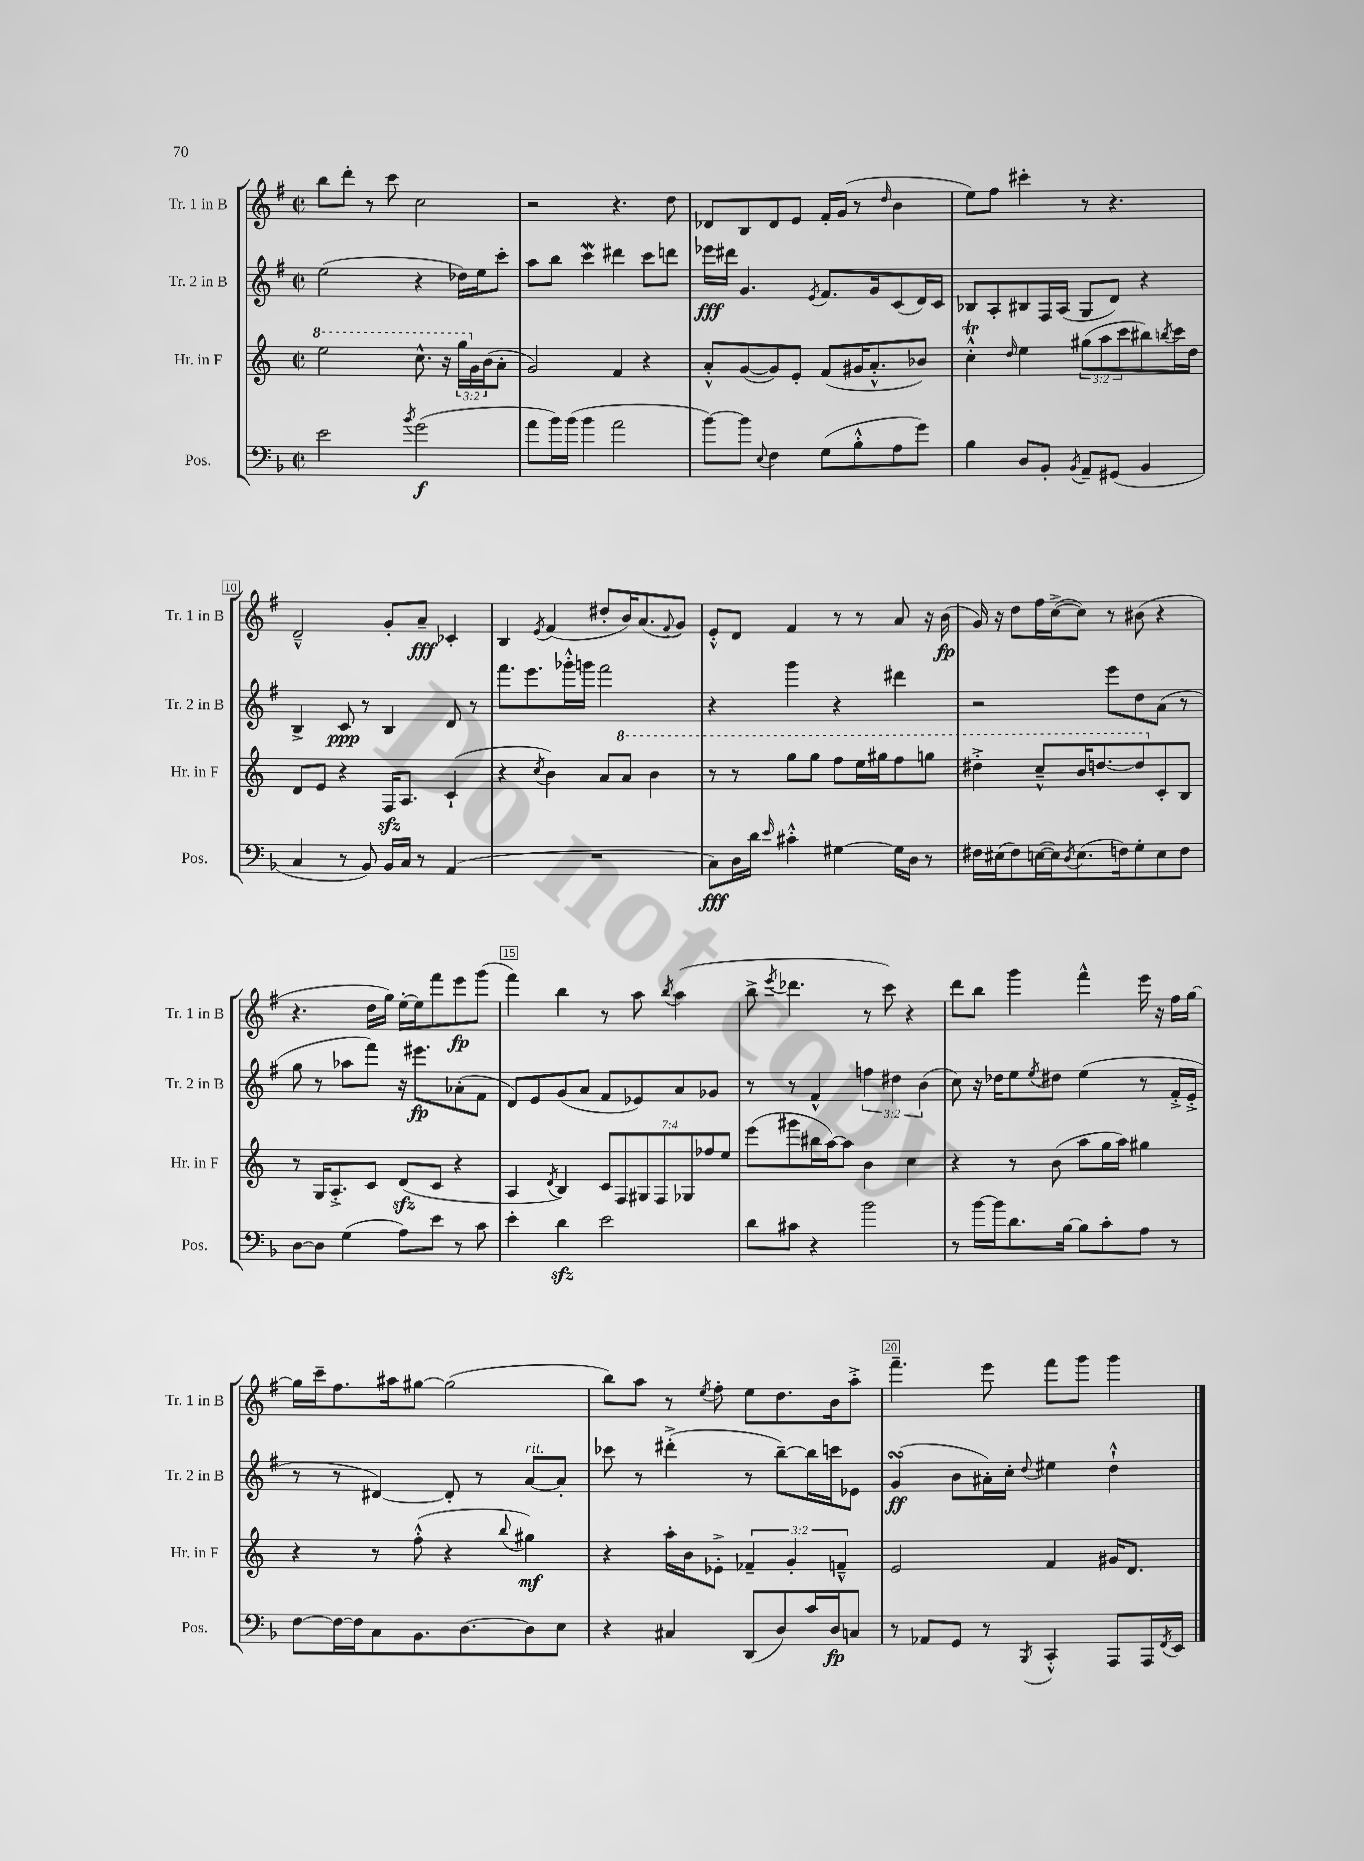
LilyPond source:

<<
\new StaffGroup <<
\new Staff = "s0" \with { instrumentName = "Tr. 1 in B" shortInstrumentName = "Tr. 1 in B" } {
    \clef treble \key g \major \defaultTimeSignature \time 2/2
    b''8 d'''8-. r8 c'''8 c''2 |
    r2 r4. d''8 |
    des'8 b8 des'8 e'8 fis'16-. g'16( r8 \grace { d''16 } b'4 |
    e''8) fis''8 cis'''4-. r8 r4. |
    d'2---^ g'8-. a'8--\fff ces'4-. |
    b4 \acciaccatura { e'8 } fis'4( dis''8-. b'16) a'8.( \appoggiatura { fis'8 } g'8) |
    e'8-.-^ d'8 fis'4 r8 r8 a'8 r16 b'16\fp( |
    g'16) r16 d''8 fis''16 c''16~->( c''8) r8 bis'8( r4 |
    r4. d''16 g''16) e''16~-. e''16 fis'''8 e'''8\fp g'''8( |
    fis'''4) b''4 r8 a''8 \acciaccatura { b''8 } a''4( |
    b''8-> \acciaccatura { e'''8 } des'''4. r8 c'''8) r4 |
    d'''8 b''8 g'''4 fis'''4-^ e'''16 r16 fis''16 g''16~ |
    g''16 c'''16-- fis''8. ais''16 gis''8~ gis''2( |
    b''8) a''8 r8 \acciaccatura { e''8 } fis''8-. e''8 d''8. b'16 a''8-.-> |
    fis'''4.-- e'''8 fis'''8 g'''8 g'''4 \bar "|." |
}
\new Staff = "s1" \with { instrumentName = "Tr. 2 in B" shortInstrumentName = "Tr. 2 in B" } {
    \clef treble \key g \major \defaultTimeSignature \time 2/2 \override Staff.TupletNumber.text = #tuplet-number::calc-fraction-text
    e''2( r4 des''16) e''16 c'''8-. |
    a''8 b''8 c'''4\mordent dis'''4 c'''8 d'''8 |
    ees'''16\fff dis'''16 g'4. \acciaccatura { e'8 } fis'8. g'16 c'8( d'16) c'16 |
    bes8 a8-. bis8 fis16 a16( g8 d'8) r4 |
    b4-> c'8\ppp r8 b4 d'8 r8 |
    fis'''8. e'''8. ges'''16-.-^ g'''16 fis'''2 |
    r4 g'''4 r4 dis'''4 |
    r2 e'''8 d''8 a'8( r8 |
    g''8 r8 aes''8 fis'''8) r16 eis'''8.\fp aes'8-.( fis'8 |
    d'8) e'8 g'8( a'8 fis'8 ees'8) a'8 ges'8 |
    r8 r8 fis'4-^ \tuplet 3/2 { f''4 dis''4 b'4( } |
    c''8) r16 des''16 e''8 \acciaccatura { e''8 } dis''8 e''4( r8 fis'16-.-> e'16-.-> |
    r8 r8 dis'4~) dis'8-. r8 a'8~^\markup { \italic "rit." } a'8-. |
    ces'''8 r8 dis'''4-.->( r8 b''8~--) b''16 c'''16 ees'8 |
    g'4\turn\ff( b'8 ais'16-.) c''16-. \appoggiatura { d''8 } eis''4 d''4-!-^ \bar "|." |
}
\new Staff = "s2" \with { instrumentName = "Hr. in F" shortInstrumentName = "Hr. in F" } {
    \clef treble \key c \major \defaultTimeSignature \time 2/2 \override Staff.TupletNumber.text = #tuplet-number::calc-fraction-text
    \ottava #1 e'''2 c'''8.-^ r16 \tuplet 3/2 { g'''16 \ottava #0 g'16 b'16( } a'8-. |
    g'2) f'4 r4 |
    a'8-.-^ g'8~( g'8) e'8-. f'8( gis'16 a'8.-.-^ bes'8) |
    c''4-.-^\trill \grace { d''16 } e''4 \tuplet 3/2 { gis''8( a''8 c'''8 } bis''8) \acciaccatura { b''8 } c'''16 d''16 |
    d'8 e'8 r4 f16\sfz a8. c'4-!( |
    r4 \acciaccatura { c''8 } b'4) a'8 \ottava #1 a''8 b''4 |
    r8 r8 g'''8 g'''8 f'''8 e'''16 gis'''16 f'''8 g'''8 |
    dis'''4-.-> c'''8---^ b''16 d'''8.~ d'''8 \ottava #0 c'8-. b8 |
    r8 g16 a8.-.-> c'8 d'8\sfz( c'8 r4 |
    a4 \acciaccatura { d'8 } b4) \tuplet 7/4 { c'8 f8 gis8 f8 ges8 fes''8 e''8 } |
    e'''8( gis'''8 bis''16 a''16~) a''8 b'4 c''4 |
    r4 r8 b'8( a''8 g''16 a''16) gis''4 |
    r4 r8 f''8-.-^( r4 \appoggiatura { b''8 } gis''4\mf) |
    r4 a''16-. b'16 ees'8-.-> \tuplet 3/2 { fes'4-- g'4-. f'4---^ } |
    e'2 f'4 gis'16 d'8. \bar "|." |
}
\new Staff = "s3" \with { instrumentName = "Pos." shortInstrumentName = "Pos." } {
    \clef bass \key f \major \defaultTimeSignature \time 2/2
    e'2 \acciaccatura { bes'8 } g'2\f( |
    a'8 bes'16) bes'16( bes'4 a'2 |
    bes'8~) bes'8 \appoggiatura { e8 } f4 g8( bes8-.-^ a8 g'8) |
    bes4 d8 bes,8-. \acciaccatura { bes,8 } a,8-- gis,8( bes,4 |
    c4 r8 bes,8) bes,16 c16 r8 a,4( |
    R1 |
    c8\fff) d16 d'16 \grace { e'16 } cis'4-.-^ gis4~ gis16 d16 r8 |
    fis16 eis16( fis8) e16~( e16) \acciaccatura { d8 } e8.( f16) g8-. e8 f8 |
    d8~ d8 g4( a8) e'8 r8 c'8 |
    e'4-. d'4\sfz e'2 |
    d'8 cis'8 r4 bes'2 |
    r8 bes'16~ bes'16 d'8. bes16~ bes8 c'8-. a8 r8 |
    f8~ f16~ f16 c8 bes,8. d8.~ d8 e8 |
    r4 cis4 d,8( d8) c'16 d16\fp c8 |
    r8 aes,8 g,8 r8 \acciaccatura { bes,,8 } c,4-.-^ a,,8 a,,16 \acciaccatura { f,8 } e,16 \bar "|." |
}
>>
>>
\layout { \context { \Score currentBarNumber = #6 \override BarNumber.break-visibility = ##(#f #t #t) barNumberVisibility = #(every-nth-bar-number-visible 5) \override BarNumber.stencil = #(make-stencil-boxer 0.1 0.3 ly:text-interface::print) } }
